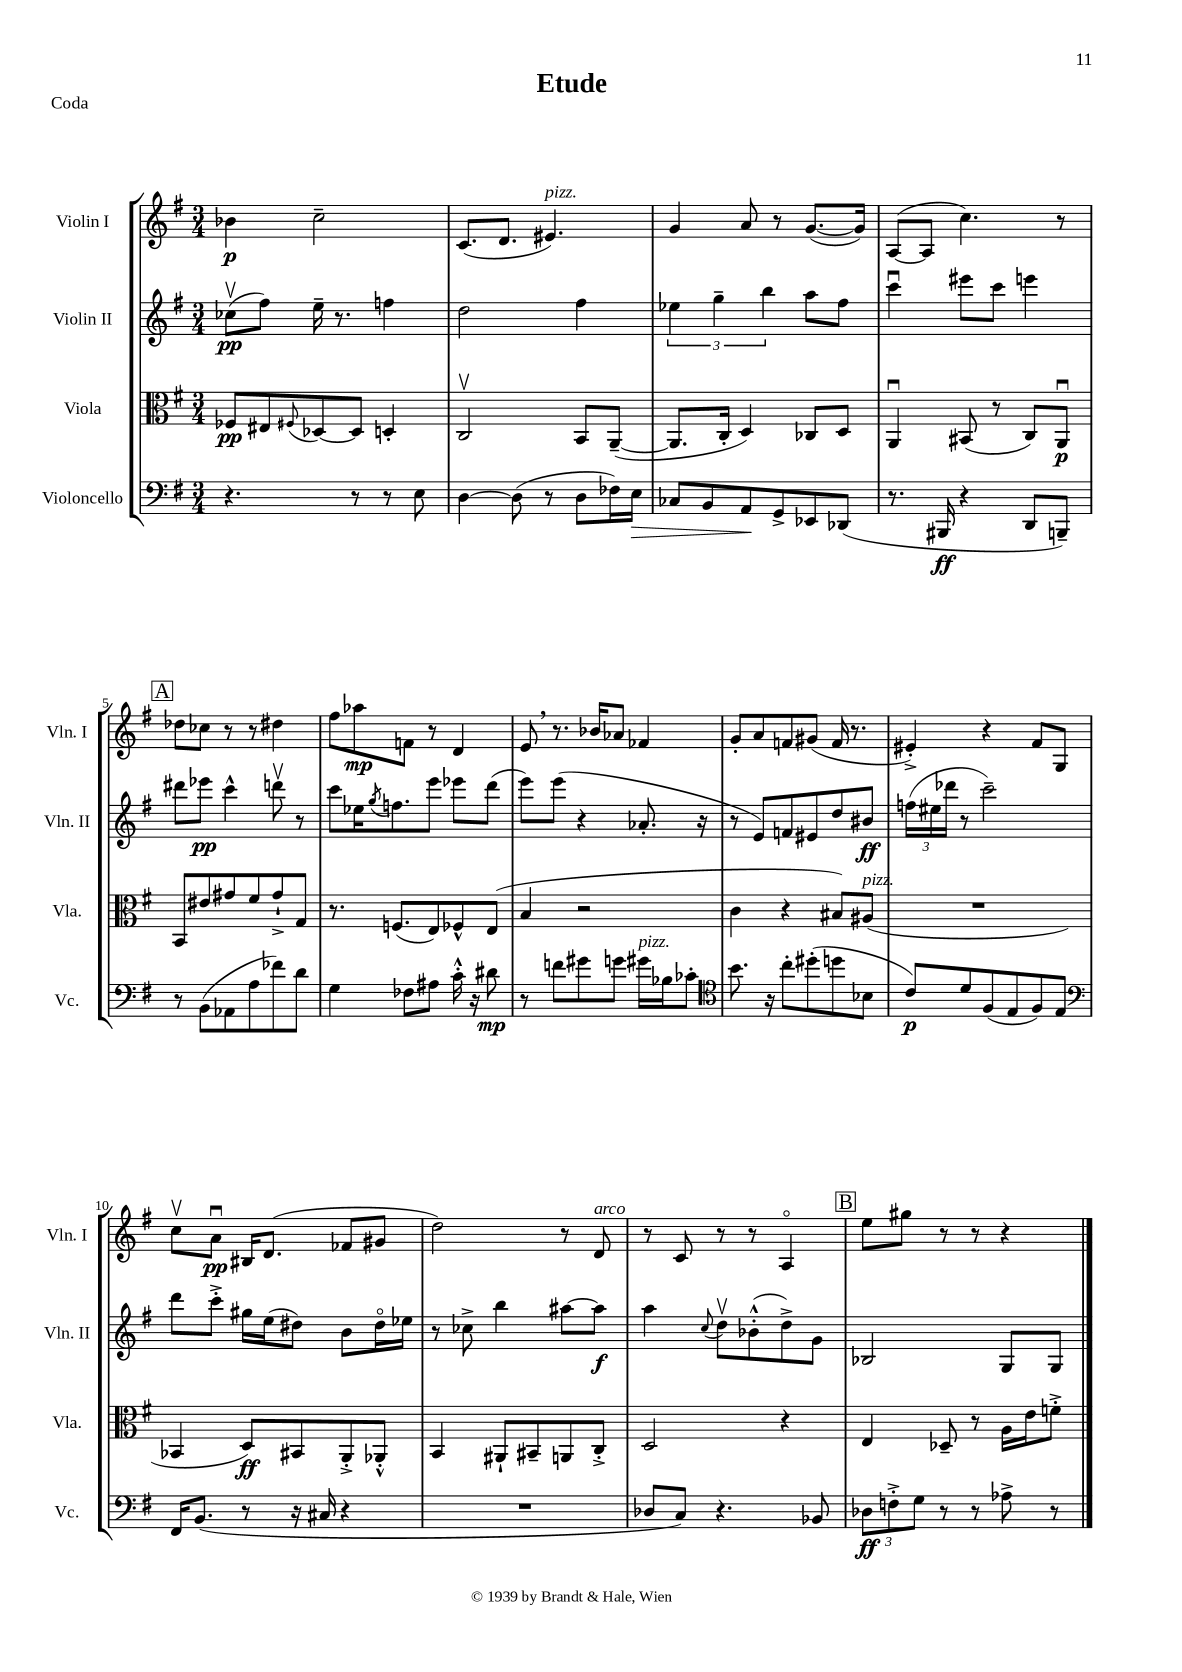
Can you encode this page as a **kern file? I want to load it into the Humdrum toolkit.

**kern	**kern	**kern	**kern
*staff4	*staff3	*staff2	*staff1
*clefF4	*clefC3	*clefG2	*clefG2
*k[f#]	*k[f#]	*k[f#]	*k[f#]
*M3/4	*M3/4	*M3/4	*M3/4
4.r	8F-	(8cc-v	4b-
.	8E#	8ff#)	.
.	8qqF#	.	.
.	[8D-	16ee~	2cc~
.	.	8.r	.
8r	8D-]	.	.
8r	4D'	4ff	.
8E	.	.	.
=	=	=	=
[4D	2Cv	2dd	(8.c
.	.	.	8.d
(8D]	.	.	.
8r	.	.	4.e#)
8D	8BB	4ff#	.
16F-)	([8AA~	.	.
16E	.	.	.
=	=	=	=
8C-	8.AA]	6ee-	4g
8BB	.	.	.
.	.	6gg~	.
.	16C'	.	.
8AA	4D)	.	8a
.	.	6bb	.
8GG^	.	.	8r
8EE-	8C-	8aa	([8.g
(8DD-	8D	8ff#	.
.	.	.	16g])
=	=	=	=
8.r	4AAu	4cccu	([8A
.	.	.	8A]
16BBB#	.	.	.
4r	(8BB#	8eee#	4.cc)
.	8r	8ccc	.
8DD	8C)	4eee	.
8BBB~)	8AAu	.	8r
=	=	=	=
8r	8BB	8ddd#	8dd-
(8BB	8e#	8eee-	8cc-
8AA-	8g#	4ccc^^	8r
8A	8f#	.	8r
8f-)	8g#`^	8dddv	4dd#
8d	8G	8r	.
=	=	=	=
4G	8.r	8ccc	8ff#
.	.	16ee-	8aa-
.	.	8qgg	.
.	(8.F	8.ff	.
8F-	.	.	8f
8A#	8E)	8eee	8r
16c'^^	8F-^^	8eee-	4d
16r	.	.	.
8d#	(8E	(8ddd	.
=	=	=	=
8r	4B	8eee)	8e
8f	.	(8eee	8.r
8g#	2r	4r	.
.	.	.	16b-
8g	.	.	8a-
16g#	.	8.a-'	4f-
16B-	.	.	.
8c-'	.	.	.
.	.	16r	.
=	=	=	=
*clefC4	*	*	*
8.b	4c	8r	8g'
.	.	8e)	8a
16r	.	.	.
8cc'	4r	8f	8f
(8dd#'	.	8e#	(8g#
8dd	8B#)	8dd	16f
.	.	.	8.r
8B-	(8A#	8b#	.
=	=	=	=
8c)	2.r	(24ff	4e#'^)
.	.	24ee#	.
.	.	24ddd-	.
8d	.	8r	.
(8F#	.	2ccc~)	4r
8E	.	.	.
8F#)	.	.	8f#
8E	.	.	8G
=	=	=	=
*clefF4	*	*	*
16FF#	4BB-	8ddd	8ccv
(8.BB	.	.	.
.	.	8ccc'^	8au
8r	8D)	16gg#	16B#
.	.	(16ee	(8.d
16r	8BB#	8dd#)	.
16C#	.	.	.
4r	8AA'^	8b	8f-
.	8AA-'^^	16dd#o	8g#
.	.	16ee-	.
=	=	=	=
2.r	4BB	8r	2dd)
.	.	8cc-^	.
.	8AA#`	4bb	.
.	8BB#~	.	.
.	8AA	[8aa#	8r
.	8C'^	8aa#]	8d
=	=	=	=
8D-	2D	4aa	8r
8C)	.	.	8c
.	.	8qqcc	.
4.r	.	8ddv	8r
.	.	(8b-'^^	8r
.	4r	8dd^)	4Ao
8BB-	.	8g	.
=	=	=	=
12D-	4E	2B-	8ee
12F'^	.	.	.
.	.	.	8gg#
12G	.	.	.
8r	8D-~	.	8r
8r	8r	.	8r
8A-^	16A	8G	4r
.	16e	.	.
8r	8f'^	8G	.
==	==	==	==
*-	*-	*-	*-
